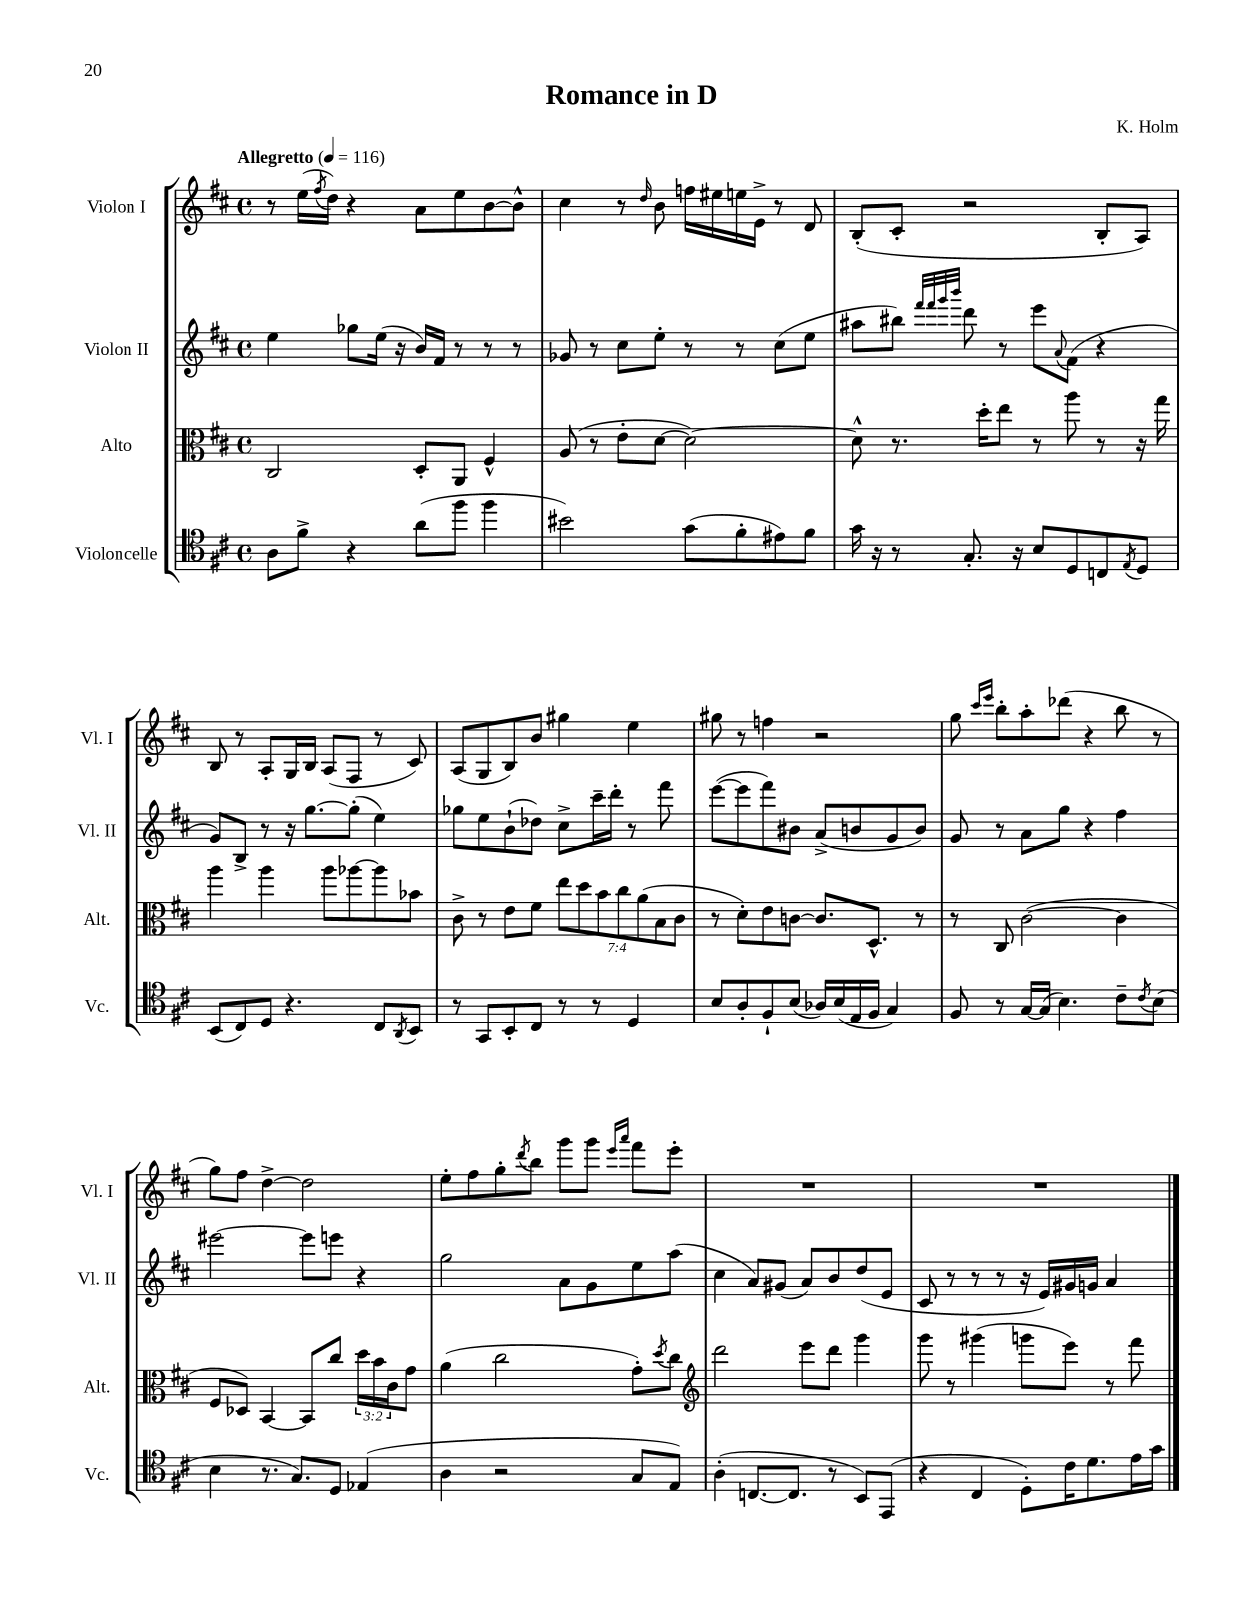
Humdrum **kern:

**kern	**kern	**kern	**kern
*part4	*part3	*part2	*part1
*staff4	*staff3	*staff2	*staff1
*I"Violoncelle	*I"Alto	*I"Violon II	*I"Violon I
*I'Vc.	*I'Alt.	*I'Vl. II	*I'Vl. I
*clefC4	*clefC3	*clefG2	*clefG2
*k[f#c#]	*k[f#c#]	*k[f#c#]	*k[f#c#]
*M4/4	*M4/4	*M4/4	*M4/4
*met(c)	*met(c)	*met(c)	*met(c)
*MM116	*MM116	*MM116	*MM116
=1	=1	=1	=1
!	!	!	!LO:TX:a:B:t=Allegretto
8A\L	2C#/	4ee\	8r
8f#^\J	.	.	(16ee\LL
.	.	.	8qff#/
.	.	.	16dd\JJ)
4r	.	8gg-X\L	4r
.	.	(16ee\Jk	.
.	.	16r	.
(8a\L	8D'/L	16b/LL)	8a\L
.	.	16f#/JJ	.
8ff#\J	8AA/J	8r	8ee\
4ff#\	4F#^^/	8r	[8b\
.	.	8r	8b^^\J]
=2	=2	=2	=2
2b#X\)	(8A/	8g-X/	4cc#\
.	8r	8r	.
.	8e'\L	8cc#\L	8r
.	.	.	16qqdd/
.	[8d\J	8ee'\J	8b\
(8g\L	2d\_)	8r	16ffn\LL
.	.	.	16ee#X\
8f#'\	.	8r	16een\
.	.	.	16e^\JJ
8e#X\)	.	(8cc#\L	8r
8f#\J	.	8ee\J	8d/
=3	=3	=3	=3
16g\	8d^^\]	8aa#X\L	(8B'/L
16r	.	.	.
8r	8.r	8bb#X\J)	8c#'/J
.	.	32qqfff#/LLL	.
.	.	32qqfff#/	.
.	.	32qqggg/	.
.	.	32qqbbb/JJJ	.
8.G'/	.	8ddd\	2r
.	16dd'\KL	.	.
.	8ee\J	8r	.
16r	.	.	.
8B/L	8r	8eee\L	.
.	.	8qqa/	.
8D/	8aa\	(8f#\J	.
8Cn/	8r	4r	8B'/L
8qE/	.	.	.
8D/J	16r	.	8A/J)
.	16gg\	.	.
!!LO:LB:g=z
=4	=4	=4	=4
(8BB/L	4aa\	8g/L)	8B/
8C#/)	.	8B^/J	8r
8D/J	4aa\	8r	8A'/L
4.r	.	16r	16G/L
.	.	[8.gg\L	16B/JJ
.	8aa\L	.	(8A/L
.	[8aa-X\	(8gg'\J]	8F#/J
8C#/L	8aa-\]	4ee\)	8r
8qAA/	.	.	.
8BB/J	8b-X\J	.	8c#/)
=5	=5	=5	=5
8r	8c#^\	8gg-X\L	(8A/L
8GG/L	8r	8ee\	8G/
8BB'/	8e\L	(8b`\	8B/)
8C#/J	8f#\J	8dd-X\J)	8b/J
8r	14ee\L	8cc#^\L	4gg#X\
.	14dd\	.	.
8r	.	16ccc#~\L	.
.	14b\	.	.
.	.	16ddd'\JJ	.
.	14cc#\	.	.
4D/	.	8r	4ee\
.	(14a\	.	.
.	14B\	.	.
.	.	8fff#\	.
.	14c#\J	.	.
=6	=6	=6	=6
8B/L	8r	([8eee\L	8gg#X\
8A'/	8d'\L)	8eee\]	8r
8F#`/	8e\	8fff#\)	4ffn\
(8B/J	[8cn\J	8b#X\J	.
16A-X/LL)	8.c/L]	(8a^/L	2r
(16B/	.	.	.
16E/	.	8bn/	.
16F#/JJ	8.D^^/J	.	.
4G/)	.	8g/	.
.	8r	8b/J)	.
=7	=7	=7	=7
8F#/	8r	8g/	8gg\
.	.	.	16qqccc#/LL
.	.	.	16qqeee/JJ
8r	8C#/	8r	8bb'\L
[16G/LL	([2c#\	8a\L	8aa'\
(16G/JJ]	.	.	.
4.B\)	.	8gg\J	(8ddd-X\J
.	.	4r	4r
8c#~\L	4c#\]	4ff#\	8bb\
8qc#/	.	.	.
(8B\J	.	.	8r
!!LO:LB:g=z
=8	=8	=8	=8
4B\	8F#/L	[2eee#X\	8gg\L)
.	8D-X/J)	.	8ff#\J
8.r	[4BB/	.	[4dd^\
8.G/L)	.	.	.
.	8BB/L]	8eee#\L]	2dd\]
8D/J	8cc#/J	8eeen\J	.
(4E-X/	24dd\LL	4r	.
.	24b\	.	.
.	24c#\J	.	.
.	8g\J	.	.
=9	=9	=9	=9
4A\	(4a\	2gg\	8ee'\L
.	.	.	8ff#\
2r	2cc#\	.	8gg'\
.	.	.	8qddd/
.	.	.	8bb\J
.	.	8a\L	8ggg\L
.	.	8g\	8ggg\J
.	.	.	16qqeee/LL
.	.	.	16qqaaa/JJ
8G/L	8g'\L)	8ee\	8fff#\L
.	8qdd/	.	.
8E/J)	8cc#\J	(8aa\J	8eee'\J
=10	=10	=10	=10
*	*clefG2	*	*
(4A'\	2ddd\	4cc#\	1r
[8.Cn/L	.	8a/L)	.
.	.	(8g#X/J	.
8.C/J]	.	.	.
.	8eee\L	8a/L)	.
8r	8ddd\J	8b/	.
8BB/L)	4ggg\	(8dd/	.
(8EE/J	.	8e/J	.
=11	=11	=11	=11
4r	8ggg\	8c#/	1r
.	8r	8r	.
4C#/	(4ggg#X\	8r	.
.	.	8r	.
8D'\L)	8gggn\L	16r	.
.	.	16e/LL)	.
16c#\K	8eee\J)	16g#X/	.
8.d\	.	16gn/JJ	.
.	8r	4a/	.
16e\L	8fff#\	.	.
16g\JJ	.	.	.
==	==	==	==
*-	*-	*-	*-
